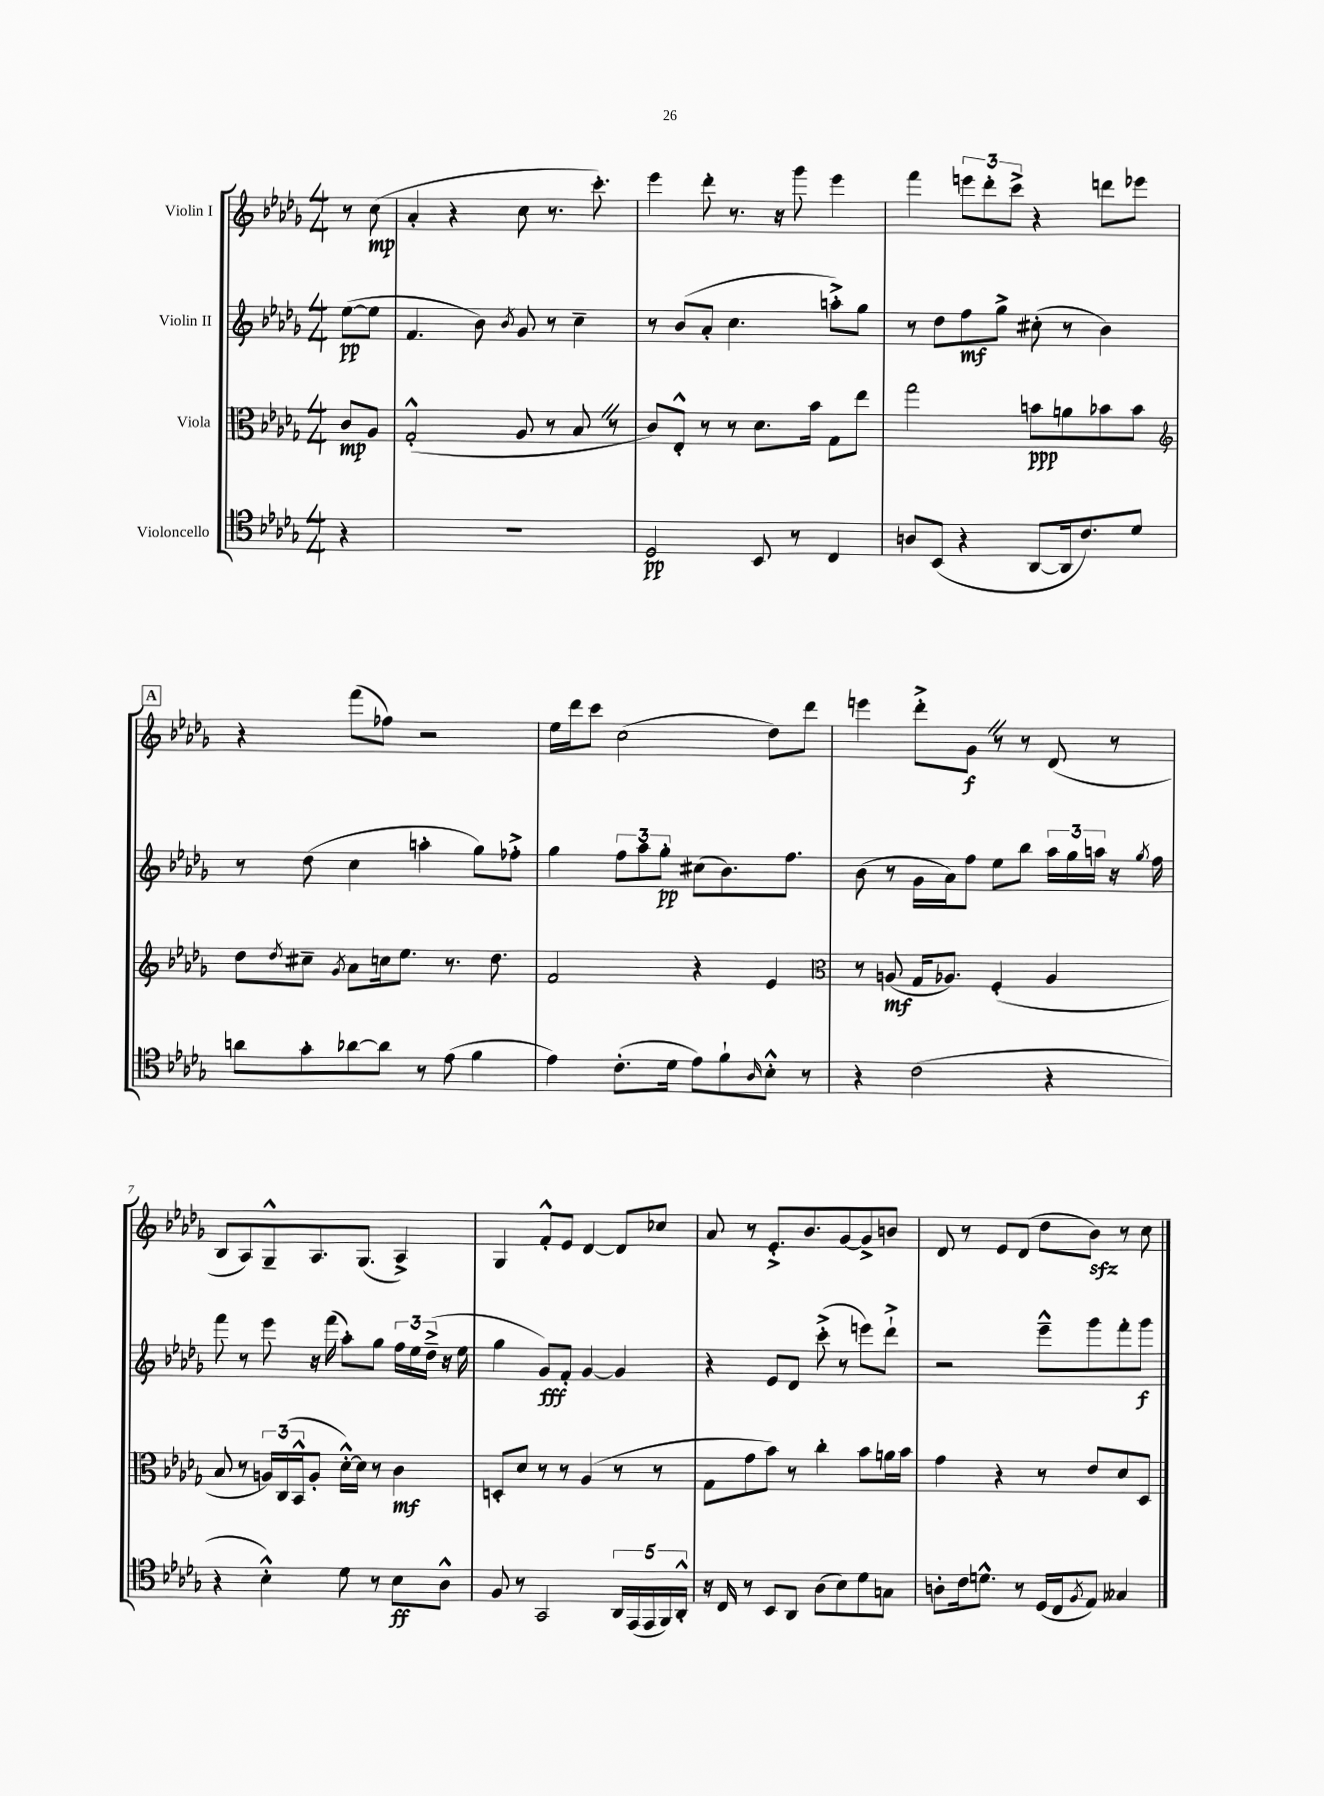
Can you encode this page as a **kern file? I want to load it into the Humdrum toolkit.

**kern	**dynam	**kern	**dynam	**kern	**dynam	**kern	**dynam
*part4	*part4	*part3	*part3	*part2	*part2	*part1	*part1
*staff4	*staff4	*staff3	*staff3	*staff2	*staff2	*staff1	*staff1
*I"Violoncello	*	*I"Viola	*	*I"Violin II	*	*I"Violin I	*
*clefC4	*	*clefC3	*	*clefG2	*	*clefG2	*
*k[b-e-a-d-g-]	*	*k[b-e-a-d-g-]	*	*k[b-e-a-d-g-]	*	*k[b-e-a-d-g-]	*
*M4/4	*	*M4/4	*	*M4/4	*	*M4/4	*
=	=	=	=	=	=	=	=
4r	.	8c/L	mp	([8ee-\L	pp	8r	.
.	.	8A-/J	.	8ee-\J]	.	(8cc\	mp
=1	=1	=1	=1	=1	=1	=1	=1
1r	.	(2G-'^^/	.	4.f/	.	4a-'/	.
.	.	.	.	.	.	4r	.
.	.	.	.	8b-\)	.	.	.
.	.	.	.	8qb-/	.	.	.
.	.	8A-/	.	8g-/	.	8cc\	.
.	.	8r	.	8r	.	8.r	.
.	.	8B-Z/	.	4cc~\	.	.	.
.	.	.	.	.	.	8.ccc'\)	.
.	.	8r	.	.	.	.	.
=2	=2	=2	=2	=2	=2	=2	=2
2D-/	pp	8c/L)	.	8r	.	4eee-\	.
.	.	8E-'^^/J	.	(8b-/L	.	.	.
.	.	8r	.	8a-'/J	.	8ddd-'\	.
.	.	8r	.	4.cc\	.	8.r	.
8BB-/	.	8.d-\L	.	.	.	.	.
.	.	.	.	.	.	16r	.
8r	.	.	.	.	.	8ggg-\	.
.	.	16b-\Jk	.	.	.	.	.
4C/	.	8G-\L	.	8aan'^\L)	.	4eee-\	.
.	.	8ee-\J	.	8gg-\J	.	.	.
=3	=3	=3	=3	=3	=3	=3	=3
8An/L	.	2gg-\	.	8r	.	4fff\	.
(8BB-/J	.	.	.	8dd-\L	.	.	.
4r	.	.	.	8ff\	mf	12eeen\L	.
.	.	.	.	.	.	12ddd-'\	.
.	.	.	.	8gg-^\J	.	.	.
.	.	.	.	.	.	12ccc^\J	.
[8AA-/L	.	8bn\L	ppp	(8cc#X'\	.	4r	.
16AA-/k]	.	8an\	.	8r	.	.	.
8.c/)	.	.	.	.	.	.	.
.	.	8b-X\	.	4b-\)	.	8dddn\L	.
8d-/J	.	8b-\J	.	.	.	8eee-X\J	.
!!LO:LB:g=z
!!LO:REH:place=s1:t=A
=4	=4	=4	=4	=4	=4	=4	=4
*	*	*clefG2	*	*	*	*	*
8an\L	.	8dd-\L	.	8r	.	4r	.
.	.	8qdd-/	.	.	.	.	.
8g-'\	.	8cc#X~\J	.	(8dd-\	.	.	.
.	.	8qg-/	.	.	.	.	.
[8a-X\	.	8a-\L	.	4cc\	.	(8fff\L	.
8a-\J]	.	16ccn\k	.	.	.	8ff-X\J)	.
.	.	8.ee-\J	.	.	.	.	.
8r	.	.	.	4aan'\	.	2r	.
(8e-\	.	8.r	.	.	.	.	.
4f\	.	.	.	8gg-\L)	.	.	.
.	.	8.dd-\	.	.	.	.	.
.	.	.	.	8ff-X'^\J	.	.	.
=5	=5	=5	=5	=5	=5	=5	=5
4e-\)	.	2f/	.	4gg-\	.	16ee-\LL	.
.	.	.	.	.	.	16ddd-\J	.
.	.	.	.	.	.	8ccc\J	.
(8.c'\L	.	.	.	12ff\L	.	(2cc\	.
.	.	.	.	12aa-\	.	.	.
.	.	.	.	12gg-'\J	pp	.	.
16d-\Jk	.	.	.	.	.	.	.
8e-\L)	.	4r	.	(8cc#X\L	.	.	.
8f`\	.	.	.	8.b-\)	.	.	.
16qqA-/	.	.	.	.	.	.	.
8B-'^^\J	.	4e-/	.	.	.	8dd-\L)	.
.	.	.	.	8.ff\J	.	.	.
8r	.	.	.	.	.	8ddd-\J	.
=6	=6	=6	=6	=6	=6	=6	=6
*	*	*clefC3	*	*	*	*	*
4r	.	8r	.	(8b-\	.	4eeen\	.
.	.	(8An/	mf	8r	.	.	.
(2c\	.	16G-/KL	.	16g-\LL	.	8ddd-'^\L	.
.	.	8.A-X/J)	.	16a-\J)	.	.	.
.	.	.	.	8ff\J	.	8g-Z\J	f
.	.	(4F'/	.	8ee-\L	.	8r	.
.	.	.	.	8bb-\J	.	8r	.
4r	.	4A-/	.	24aa-\LL	.	(8d-/	.
.	.	.	.	24gg-\	.	.	.
.	.	.	.	24aan\JJ	.	.	.
.	.	.	.	16r	.	8r	.
.	.	.	.	8qgg-/	.	.	.
.	.	.	.	16ff\	.	.	.
!!LO:LB:g=z
=7	=7	=7	=7	=7	=7	=7	=7
4r	.	8B-/	.	8fff\	.	8B-/L	.
.	.	8r	.	8r	.	8A-/)	.
4B-'^^\)	.	24An/LL)	.	8eee-\	.	8G-~^^/	.
.	.	(24C/	.	.	.	.	.
.	.	24BB-^^/J	.	.	.	.	.
.	.	8A'/J	.	16r	.	8.A-/	.
.	.	.	.	(16fff\	.	.	.
8d-\	.	[16d-'^^\LL)	.	8aa-'\L)	.	.	.
.	.	16d-\JJ]	.	.	.	(8.G-/J	.
8r	.	8r	.	8gg-\J	.	.	.
8B-\L	ff	4c\	mf	24ff\LL	.	4A-^/)	.
.	.	.	.	24ee-\	.	.	.
.	.	.	.	(24dd-~^\JJ	.	.	.
8A-^^\J	.	.	.	16r	.	.	.
.	.	.	.	16ee-\	.	.	.
=8	=8	=8	=8	=8	=8	=8	=8
8F/	.	8Dn'/L	.	4gg-\	.	4G-/	.
8r	.	8d-/J	.	.	.	.	.
2GG-/	.	8r	.	8g-/L)	fff	8f'^^/L	.
.	.	8r	.	8f'/J	.	8e-/J	.
.	.	(4A-/	.	[4g-/	.	[4d-/	.
20AA-/LL	.	8r	.	4g-/]	.	8d-/L]	.
(20EE-/	.	.	.	.	.	.	.
20EE-/	.	.	.	.	.	.	.
.	.	8r	.	.	.	8cc-X/J	.
20FF/)	.	.	.	.	.	.	.
20AA-'^^/JJ	.	.	.	.	.	.	.
=9	=9	=9	=9	=9	=9	=9	=9
16r	.	8G-\L	.	4r	.	8a-/	.
16C/	.	.	.	.	.	.	.
8r	.	8g-\	.	.	.	8r	.
8BB-/L	.	8b-\J)	.	8e-/L	.	8.e-'^/L	.
8AA-/J	.	8r	.	8d-/J	.	.	.
.	.	.	.	.	.	8.b-/	.
(8A-\L	.	4cc'\	.	(8ccc'^\	.	.	.
8B-\)	.	.	.	8r	.	[8g-/	.
8d-\	.	8b-\L	.	8eeen\L)	.	8g-^/]	.
8Gn\J	.	16an\L	.	8ddd-`^\J	.	8bn/J	.
.	.	16b-\JJ	.	.	.	.	.
=10	=10	=10	=10	=10	=10	=10	=10
8An'\L	.	4g-\	.	2r	.	8d-/	.
16c\k	.	.	.	.	.	8r	.
8.dn^^\J	.	.	.	.	.	.	.
.	.	4r	.	.	.	8e-/L	.
8r	.	.	.	.	.	(8d-/J	.
(16D-/LL	.	8r	.	8eee-~^^\L	.	8dd-\L	.
16C/J	.	.	.	.	.	.	.
8qF/	.	.	.	.	.	.	.
8E-/J)	.	8e-/L	.	8ggg-\	.	8b-zz\J)	.
4G--X/	.	8d-/	.	8fff'\	.	8r	.
.	.	8D-/J	.	8ggg-\J	f	8cc\	.
==	==	==	==	==	==	==	==
*-	*-	*-	*-	*-	*-	*-	*-
